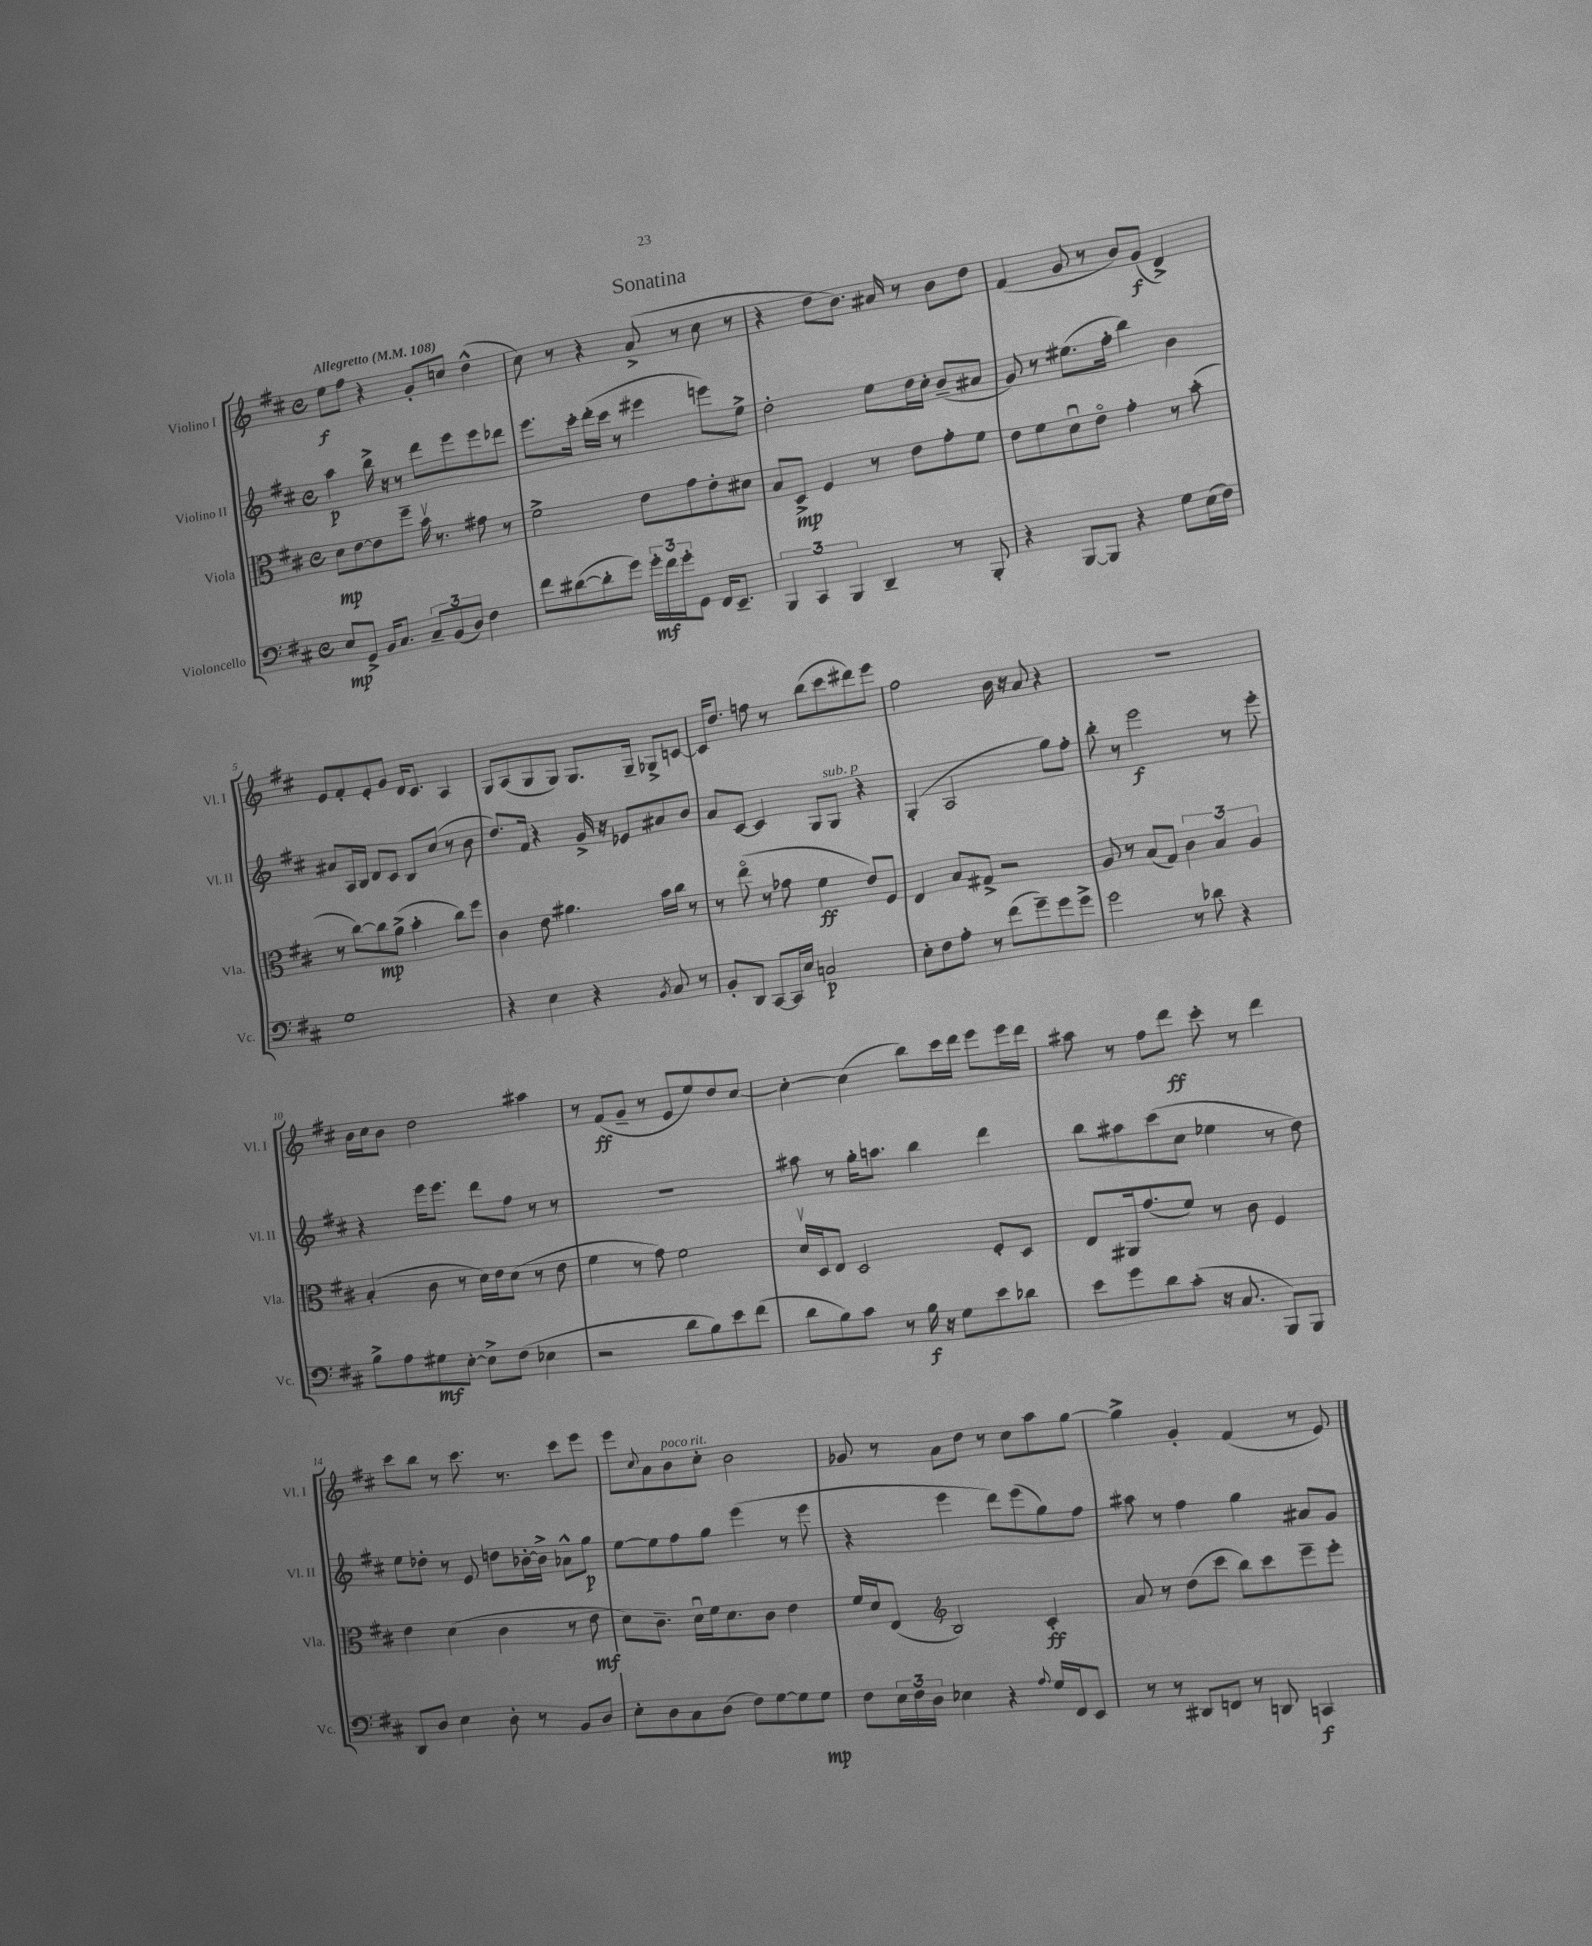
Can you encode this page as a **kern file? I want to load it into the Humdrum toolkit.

**kern	**dynam	**kern	**dynam	**kern	**dynam	**kern	**dynam
*part4	*part4	*part3	*part3	*part2	*part2	*part1	*part1
*staff4	*staff4	*staff3	*staff3	*staff2	*staff2	*staff1	*staff1
*I"Violoncello	*	*I"Viola	*	*I"Violino II	*	*I"Violino I	*
*I'Vc.	*	*I'Vla.	*	*I'Vl. II	*	*I'Vl. I	*
*clefF4	*	*clefC3	*	*clefG2	*	*clefG2	*
*k[f#c#]	*	*k[f#c#]	*	*k[f#c#]	*	*k[f#c#]	*
*M4/4	*	*M4/4	*	*M4/4	*	*M4/4	*
*met(c)	*	*met(c)	*	*met(c)	*	*met(c)	*
*MM108	*	*MM108	*	*MM108	*	*MM108	*
=1	=1	=1	=1	=1	=1	=1	=1
!	!	!	!	!	!	!LO:TX:a:B:t=Allegretto	!
8E/L	mp	8d\L	mp	4aa\	p	8ee\L	f
8GG^/J	.	[8e\	.	.	.	8ff#\J	.
16BB/KL	.	8e\]	.	16bb^\	.	4r	.
8.C#/J	.	.	.	16r	.	.	.
.	.	8ff#~\J	.	8r	.	.	.
12C#~/L	.	16bv\	.	8ddd\L	.	8g'/L	.
.	.	8.r	.	.	.	.	.
(12BB/	.	.	.	.	.	.	.
.	.	.	.	8eee\	.	8ccn/J	.
12D/J)	.	.	.	.	.	.	.
4F#\	.	8g#X\	.	8eee\	.	(4dd^^\	.
.	.	8r	.	8ddd-X\J	.	.	.
=2	=2	=2	=2	=2	=2	=2	=2
8f#\L	.	2f#^\	.	8.eee\L	.	8cc#\)	.
([8d#X\	.	.	.	.	.	8r	.
.	.	.	.	16ccc#'\Jk	.	.	.
8d#'\]	.	.	.	(16ddd'\LL	.	4r	.
.	.	.	.	16ccc#\JJ	.	.	.
8g\J)	.	.	.	8r	.	.	.
24g'\LL	mf	8e\L	.	4eee#X\	.	(8a^/	.
24f#\	.	.	.	.	.	.	.
24g'\J	.	.	.	.	.	.	.
8GG\J	.	8g\	.	.	.	8r	.
16FF#/KL	.	8e'\	.	8eeen\L)	.	8cc#\	.
8.EE~/J	.	.	.	.	.	.	.
.	.	8d#X\J	.	8ee^\J	.	8r	.
=3	=3	=3	=3	=3	=3	=3	=3
6BBB/	.	8B/L	.	2dd'\	.	4r	.
.	.	8D^/J	mp	.	.	.	.
6CC#/	.	.	.	.	.	.	.
.	.	4F#/	.	.	.	8dd\L	.
6BBB/	.	.	.	.	.	.	.
.	.	.	.	.	.	8.b\J)	.
4DD~/	.	8r	.	8ee\L	.	.	.
.	.	.	.	.	.	16a#X/	.
.	.	8e\L	.	16dd\L	.	8r	.
.	.	.	.	16cc#'\JJ	.	.	.
8r	.	8g'\	.	(8b~/L	.	8b\L	.
8BBB'/	.	8f#\J	.	8a#X/J	.	8dd\J	.
=4	=4	=4	=4	=4	=4	=4	=4
4r	.	8e\L	.	8g/)	.	(4f#/	.
.	.	8f#\	.	8r	.	.	.
[8BBB/L	.	8du\	.	(8.ee#X\L	.	8g/	.
8BBB/J]	.	8e\J	.	.	.	8r	.
.	.	.	.	16ff#'\Jk	.	.	.
4r	.	4g'\	.	4bb\)	.	8b/L)	.
.	.	.	.	.	.	(8g/J	f
8G\L	.	8r	.	4b\	.	4d^/)	.
(16E\L	.	(8b'\	.	.	.	.	.
16F#\JJ)	.	.	.	.	.	.	.
!!LO:LB:g=z
=5	=5	=5	=5	=5	=5	=5	=5
1G	.	8r	.	8a#X/L	.	8e/L	.
.	.	[8cc#\L)	.	16A/L	.	8f#'/	.
.	.	.	.	16B/JJ	.	.	.
.	.	8cc#\]	mp	8d/L	.	8e'/	.
.	.	(8a^\J	.	8c#/J	.	8g/J	.
.	.	4b'\	.	8B/L	.	16d/KL	.
.	.	.	.	.	.	8.c#/J	.
.	.	.	.	(8cc#/J	.	.	.
.	.	8cc#\L)	.	8r	.	4A/	.
.	.	8ff#\J	.	8b\	.	.	.
=6	=6	=6	=6	=6	=6	=6	=6
4r	.	4c#\	.	8.dd/L)	.	8G/L	.
.	.	.	.	.	.	(8A/	.
.	.	.	.	16f#/Jk	.	.	.
4E\	.	8e\	.	4r	.	8G/	.
.	.	4.a#X\	.	.	.	8G/J)	.
4r	.	.	.	16g^/	.	8.G/L	.
.	.	.	.	16r	.	.	.
.	.	.	.	8e-X/L	.	.	.
.	.	.	.	.	.	16G~/Jk	.
8qBB/	.	.	.	.	.	.	.
8C#/	.	16b\LL	.	8a#X/	.	8G-X^/L	.
.	.	16cc#\JJ	.	.	.	.	.
8r	.	8r	.	8b/J	.	[8cn/J	.
=7	=7	=7	=7	=7	=7	=7	=7
8BB'/L	.	8r	.	8a/L	.	16c/KL]	.
.	.	.	.	.	.	8.dd/J	.
8DD/J	.	(8ee\	.	[8c#/J	.	.	.
[8CC#/L	.	8r	.	4c#/]	.	8ffn\	.
16CC#/L]	.	8g-X\	.	.	.	8r	.
16E/JJ	.	.	.	.	.	.	.
2Cn/	p	4f#\	ff	8G/L	.	(8bb\L	.
!	!	!	!	!LO:TX:a:i:t=sub. p	!	!	!
.	.	.	.	8G/J	.	8ccc#\	.
.	.	8e/L)	.	4r	.	8ddd#X\)	.
.	.	8F#/J	.	.	.	8eee\J	.
=8	=8	=8	=8	=8	=8	=8	=8
8E'\L	.	4E/	.	(4G'/	.	2ff#\	.
8F#\	.	.	.	.	.	.	.
8A'\J	.	8B/L	.	2A/	.	.	.
8r	.	8G#X^/J	.	.	.	.	.
(8f#\L	.	2r	.	.	.	16b\	.
.	.	.	.	.	.	16r	.
8g~\)	.	.	.	.	.	8a/	.
8g\	.	.	.	8gg\L)	.	4r	.
8g^\J	.	.	.	8ff#'\J	.	.	.
=9	=9	=9	=9	=9	=9	=9	=9
2g\	.	8A/	.	8bb'\	.	1r	.
.	.	8r	.	8r	.	.	.
.	.	(8B/L	.	2eee\	f	.	.
.	.	8G/J)	.	.	.	.	.
8r	.	6c#\	.	.	.	.	.
8d-X\	.	.	.	.	.	.	.
.	.	6B/	.	.	.	.	.
4r	.	.	.	8r	.	.	.
.	.	6A/	.	.	.	.	.
.	.	.	.	8eee'\	.	.	.
!!LO:LB:g=z
=10	=10	=10	=10	=10	=10	=10	=10
8B^\L	.	(4B'/	.	4r	.	16b\LL	.
.	.	.	.	.	.	16cc#\J	.
8A\	.	.	.	.	.	8b\J	.
8G#X\	mf	8c#\	.	16eee\KL	.	2dd\	.
.	.	.	.	8.eee\J	.	.	.
[8E'\J	.	8r	.	.	.	.	.
8E^\L]	.	16d\LL)	.	8ddd\L	.	.	.
.	.	16e\J	.	.	.	.	.
(8F#\J	.	(8d\J	.	8ff#\J	.	.	.
4E-X\	.	8r	.	8r	.	4aa#X\	.
.	.	8e\	.	8r	.	.	.
=11	=11	=11	=11	=11	=11	=11	=11
2r	.	4f#\	.	1r	.	8r	.
.	.	.	.	.	.	(8f#/L	ff
.	.	8r	.	.	.	8g~/J	.
.	.	8g\)	.	.	.	8r	.
8d\L	.	2f#\	.	.	.	8e/L	.
8B\)	.	.	.	.	.	8ee/)	.
8e\	.	.	.	.	.	8dd/	.
(8f#\J	.	.	.	.	.	[8cc#/J	.
=12	=12	=12	=12	=12	=12	=12	=12
8d\L	.	16dv/LL	.	8aa#X\	.	4cc#'\_	.
.	.	16D/J	.	.	.	.	.
8B\)	.	8E/J	.	8r	.	.	.
8c#\J	.	2D/	.	16gg'\KL	.	(4cc#\]	.
.	.	.	.	8.aan\J	.	.	.
8r	.	.	.	.	.	.	.
16B\	f	.	.	4bb\	.	8bb\L)	.
16r	.	.	.	.	.	.	.
8G\L	.	.	.	.	.	16ccc#\L	.
.	.	.	.	.	.	16ddd\JJ	.
8e\	.	8F#'/L	.	4ddd\	.	8eee\L	.
8d-X\J	.	8D/J	.	.	.	16eee\L	.
.	.	.	.	.	.	16ddd\JJ	.
=13	=13	=13	=13	=13	=13	=13	=13
8e\L	.	8E/L	.	8bb\L	.	8aa#X\	.
8g\	.	16AA#X/k	.	8aa#X\	.	8r	.
.	.	(8.g/	.	.	.	.	.
8d\	.	.	.	(8ccc#\	.	8ff#\L	.
(8c#'\J	.	8f#/J)	.	8cc#\J	.	8ddd\J	ff
16r	.	8r	.	4ee-X\	.	8ccc#'\	.
8.C#/	.	.	.	.	.	.	.
.	.	8c#\	.	.	.	8r	.
8BBB/L)	.	4F#/	.	8r	.	4ddd\	.
8BBB/J	.	.	.	8dd\)	.	.	.
!!LO:LB:g=z
=14	=14	=14	=14	=14	=14	=14	=14
8DD/L	.	4e\	.	8ee\L	.	8ccc#\L	.
8D/J	.	.	.	8dd-X'\J	.	8bb\J	.
4E\	.	(4d\	.	8r	.	8r	.
.	.	.	.	8e/	.	8.ccc#\	.
8D'\	.	4c#\	.	8ddn\L	.	.	.
.	.	.	.	.	.	8.r	.
8r	.	.	.	[16b-X'\L	.	.	.
.	.	.	.	16b-^\JJ]	.	.	.
8BB/L	.	8r	.	8a-X^^\L	.	8ccc#\L	.
8D/J	.	8e\	mf	8gg\J	p	8eee\J	.
=15	=15	=15	=15	=15	=15	=15	=15
8E'\L	.	8d\L)	.	[8ee\L	.	8eee\L	.
.	.	.	.	.	.	8qqcc#/	.
8D\	.	8.c#~\J	.	8ee\]	.	8a\	.
!	!	!	!	!	!	!LO:TX:a:i:t=poco rit.	!
8C#\	.	.	.	8ff#\	.	8b\	.
.	.	16du\LL	.	.	.	.	.
(8D\J	.	16f#\J	.	8gg\J	.	8cc#'\J	.
.	.	8.d\	.	.	.	.	.
8F#\L)	.	.	.	(4eee\	.	2b\	.
[8G\	.	8c#\J	.	.	.	.	.
8G\]	.	4e\	.	8r	.	.	.
8G\J	mp	.	.	8eee\	.	.	.
=16	=16	=16	=16	=16	=16	=16	=16
8F#\L	.	16f#/LL	.	4r	.	8g-X/	.
.	.	16d/J	.	.	.	.	.
24E\L	.	(8E/J	.	.	.	8r	.
24F#\	.	.	.	.	.	.	.
24D\JJ	.	.	.	.	.	.	.
*	*	*clefG2	*	*	*	*	*
4E-X\	.	2B/)	.	4eee\	.	8a\L	.
.	.	.	.	.	.	8dd\J	.
4r	.	.	.	8ddd\L)	.	8r	.
.	.	.	.	(8eee\	.	8cc#\L	.
8qqA/	.	.	.	.	.	.	.
16G/LL	.	4c#'/	ff	8gg\)	.	8aa\	.
16FF#/J	.	.	.	.	.	.	.
8EE/J	.	.	.	8ff#\J	.	[8gg\J	.
=17	=17	=17	=17	=17	=17	=17	=17
8r	.	8a/	.	8aa#X\	.	4gg^\]	.
8r	.	8r	.	8r	.	.	.
8DD#X/L	.	(8dd\L	.	4ff#\	.	4g'/	.
8FFn/J	.	8ccc#\J	.	.	.	.	.
8r	.	8bb\L)	.	4gg\	.	(4f#/	.
8DDn/	.	8ccc#\	.	.	.	.	.
4CCn/	f	8eee~\	.	8a#X/L	.	8r	.
.	.	8eee'\J	.	8g/J	.	8e/)	.
==	==	==	==	==	==	==	==
*-	*-	*-	*-	*-	*-	*-	*-
